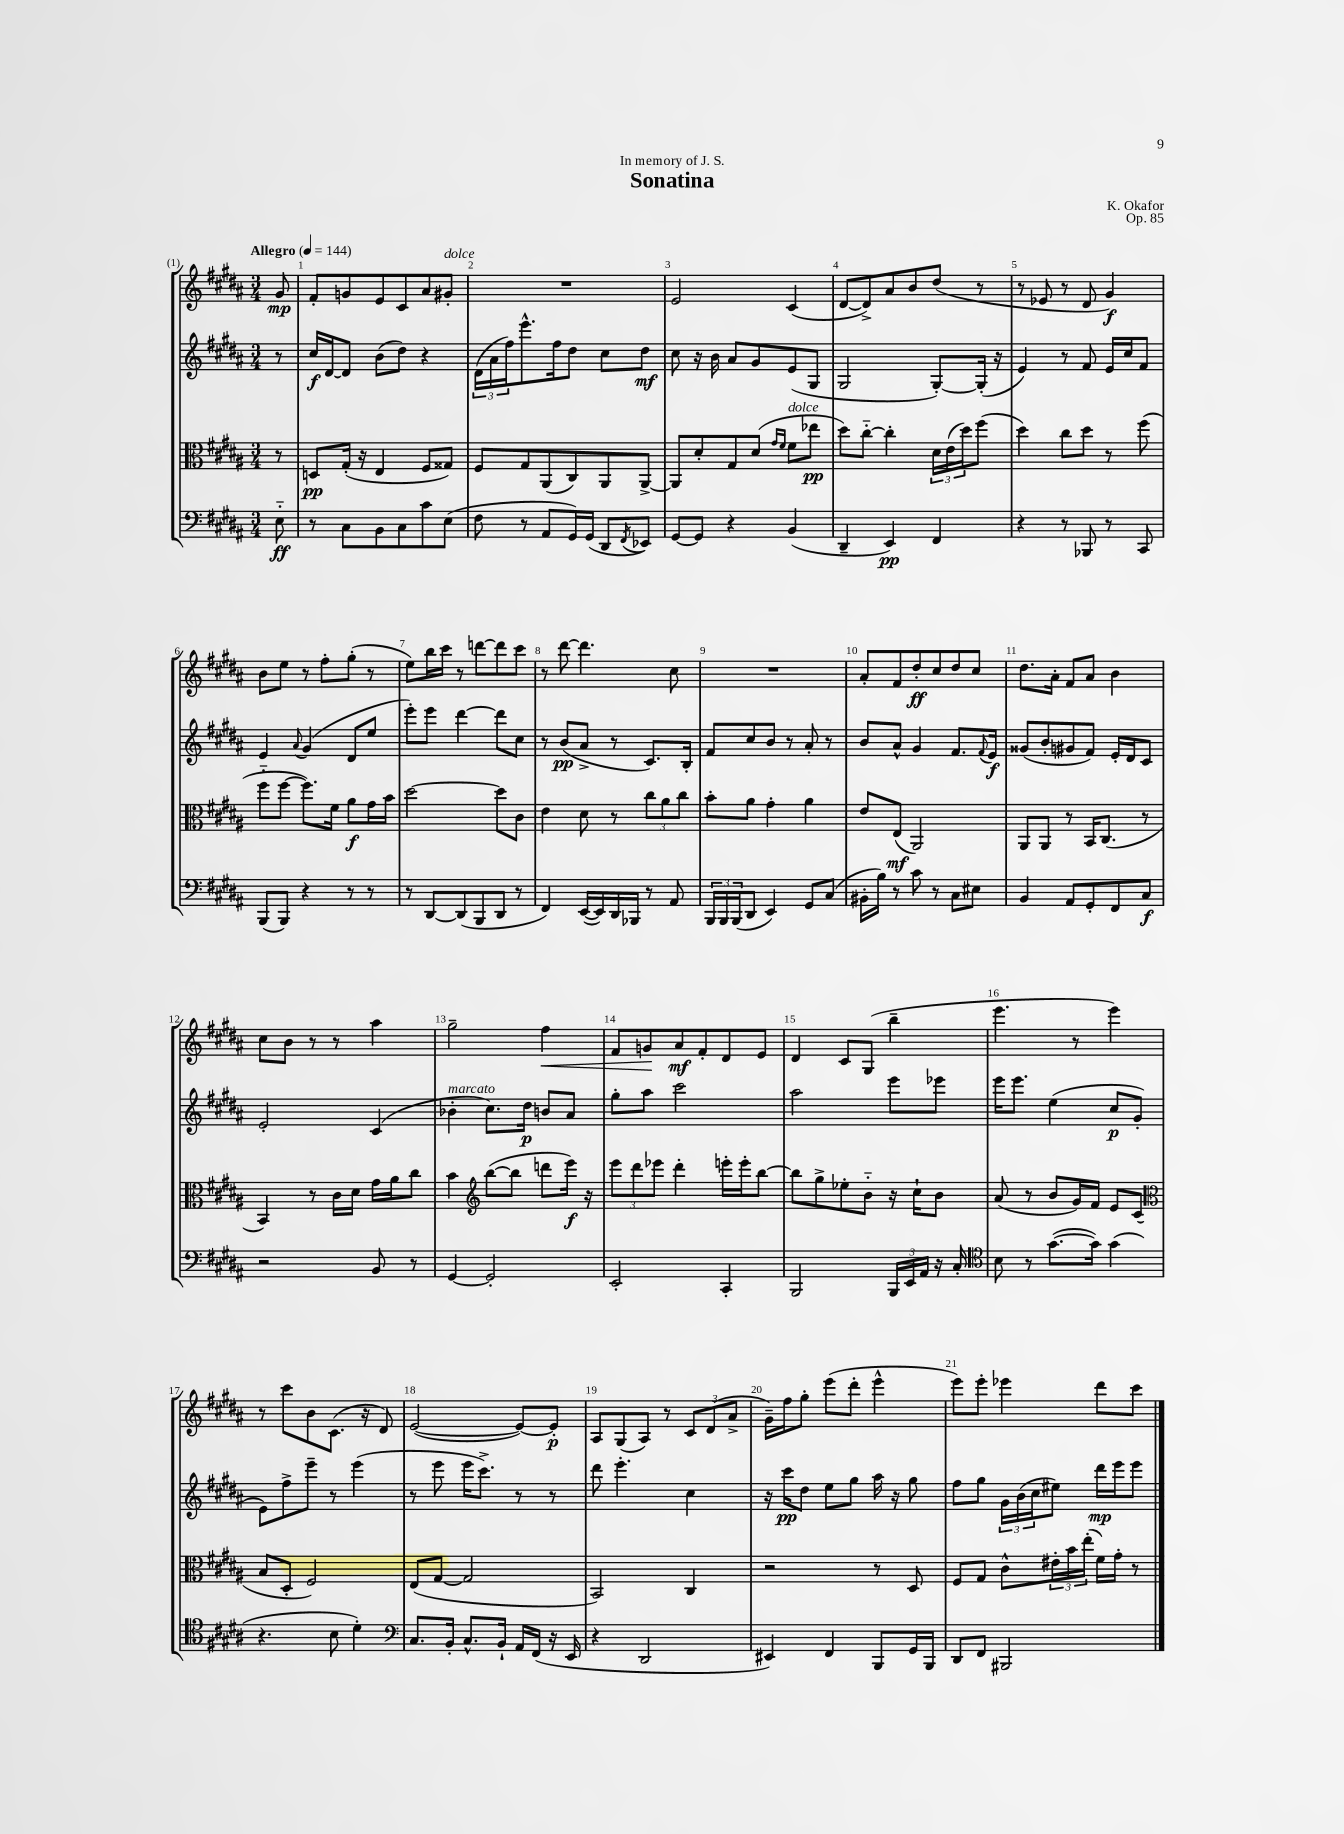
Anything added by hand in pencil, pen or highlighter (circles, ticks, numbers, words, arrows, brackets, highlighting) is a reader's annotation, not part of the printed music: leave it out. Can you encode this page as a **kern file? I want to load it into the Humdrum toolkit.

**kern	**dynam	**kern	**dynam	**kern	**dynam	**kern	**dynam
*part4	*part4	*part3	*part3	*part2	*part2	*part1	*part1
*staff4	*staff4	*staff3	*staff3	*staff2	*staff2	*staff1	*staff1
*clefF4	*	*clefC3	*	*clefG2	*	*clefG2	*
*k[f#c#g#d#a#]	*	*k[f#c#g#d#a#]	*	*k[f#c#g#d#a#]	*	*k[f#c#g#d#a#]	*
*M3/4	*	*M3/4	*	*M3/4	*	*M3/4	*
*MM144	*	*MM144	*	*MM144	*	*MM144	*
=	=	=	=	=	=	=	=
!	!	!	!	!	!	!LO:TX:a:B:t=Allegro	!
8E\	ff	8r	.	8r	.	8g#/	mp
=1	=1	=1	=1	=1	=1	=1	=1
8r	.	8Dn/L	pp	16cc#/LL	f	8f#'/L	.
.	.	.	.	[16d#/J	.	.	.
8C#\L	.	(16G#'/Jk	.	8d#/J]	.	8gn/	.
.	.	16r	.	.	.	.	.
8BB\	.	4E/	.	(8b\L	.	8e/	.
8C#\	.	.	.	8dd#\J)	.	8c#/	.
8c#\	.	8F#/L	.	4r	.	8a#/	.
!	!	!	!	!	!	!LO:TX:a:i:t=dolce	!
(8E\J	.	8G##X/J)	.	.	.	8g#X'/J	.
=2	=2	=2	=2	=2	=2	=2	=2
8F#\	.	8F#/L	.	(24d#\LL	.	2.r	.
.	.	.	.	24a#\	.	.	.
.	.	.	.	24ff#\J)	.	.	.
8r	.	8G#/	.	8.eee^^\	.	.	.
8AA#/L	.	(8AA#/	.	.	.	.	.
.	.	.	.	16ff#\k	.	.	.
16GG#/L)	.	8C#/)	.	8dd#\J	.	.	.
(16GG#/JJ	.	.	.	.	.	.	.
8DD#/L	.	8AA#/	.	8cc#\L	.	.	.
8qFF#/	.	.	.	.	.	.	.
8EE-X/J)	.	[8AA#^/J	.	8dd#\J	mf	.	.
=3	=3	=3	=3	=3	=3	=3	=3
[8GG#/L	.	8AA#/L]	.	8cc#\	.	2e/	.
8GG#/J]	.	8d#'/	.	16r	.	.	.
.	.	.	.	16b\	.	.	.
4r	.	8G#/	.	8a#/L	.	.	.
.	.	(8d#/J	.	8g#/	.	.	.
.	.	16qqg#/LL	.	.	.	.	.
.	.	16qqf#/JJ	.	.	.	.	.
!	!	!LO:TX:a:i:t=dolce	!	!	!	!	!
(4BB/	.	8f#\L	.	(8e/	.	(4c#/	.
.	.	8ee-X\J	pp	8G#/J	.	.	.
=4	=4	=4	=4	=4	=4	=4	=4
4DD#~/	.	8dd#\L)	.	2G#/	.	[8d#/L	.
.	.	[8cc#\J	.	.	.	8d#^/])	.
4EE/)	pp	4cc#'\]	.	.	.	8a#/	.
.	.	.	.	.	.	8b/	.
4FF#/	.	24d#\LL	.	[8G#'/L)	.	(8dd#/J	.
.	.	(24e\	.	.	.	.	.
.	.	24dd#\J)	.	.	.	.	.
.	.	(8ff#\J	.	(16G#'/Jk]	.	8r	.
.	.	.	.	16r	.	.	.
=5	=5	=5	=5	=5	=5	=5	=5
4r	.	4dd#\)	.	4e/)	.	8r	.
.	.	.	.	.	.	8e-X/	.
8r	.	8cc#\L	.	8r	.	8r	.
8BBB-X/	.	8dd#\J	.	8f#/	.	8d#/	.
8r	.	8r	.	16e/LL	.	4g#/)	f
.	.	.	.	16cc#/J	.	.	.
8CC#/	.	(8ff#\	.	8f#/J	.	.	.
!!LO:LB:g=z
=6	=6	=6	=6	=6	=6	=6	=6
(8BBB/L	.	8ff#\L	.	4e/	.	8b\L	.
8BBB/J)	.	[8ff#\J	.	.	.	8ee\J	.
.	.	.	.	8qqa#/	.	.	.
4r	.	8.ff#\L])	.	(4g#/	.	8r	.
.	.	.	.	.	.	8ff#'\L	.
.	.	16f#\Jk	.	.	.	.	.
8r	.	8a#\L	f	8d#/L	.	(8gg#'\J	.
8r	.	16g#\L	.	8ee/J	.	8r	.
.	.	16b\JJ	.	.	.	.	.
=7	=7	=7	=7	=7	=7	=7	=7
8r	.	[2dd#\	.	8eee'\L)	.	8ee\L)	.
[8DD#/L	.	.	.	8eee\J	.	16bb\L	.
.	.	.	.	.	.	16ccc#\JJ	.
(8DD#/]	.	.	.	[4ddd#\	.	8r	.
8BBB/	.	.	.	.	.	[8dddn\L	.
8DD#/J	.	8dd#\L]	.	8ddd#\L]	.	8ddd\]	.
8r	.	8c#\J	.	8cc#\J	.	8ccc#\J	.
=8	=8	=8	=8	=8	=8	=8	=8
4FF#/)	.	4e\	.	8r	.	8r	.
.	.	.	.	(8b/L	pp	[8ddd#\	.
([16EE/LL	.	8d#\	.	8a#^/J	.	4.ddd#\]	.
16EE/])	.	.	.	.	.	.	.
16DD#/	.	8r	.	8r	.	.	.
16BBB-X/JJ	.	.	.	.	.	.	.
8r	.	12cc#\L	.	8.c#/L)	.	.	.
.	.	12a#\	.	.	.	.	.
8AA#/	.	.	.	.	.	8cc#\	.
.	.	12cc#\J	.	.	.	.	.
.	.	.	.	16B'/Jk	.	.	.
=9	=9	=9	=9	=9	=9	=9	=9
24BBB/LL	.	8b'\L	.	8f#/L	.	2.r	.
24BBB/	.	.	.	.	.	.	.
(24BBB/J	.	.	.	.	.	.	.
8DD#/J	.	8a#\J	.	8cc#/	.	.	.
4EE/)	.	4g#'\	.	8b/J	.	.	.
.	.	.	.	8r	.	.	.
8GG#/L	.	4a#\	.	8a#'/	.	.	.
(8C#/J	.	.	.	8r	.	.	.
=10	=10	=10	=10	=10	=10	=10	=10
16BB#X'\LL	.	8e/L	.	8b/L	.	8a#'/L	.
16B\JJ)	.	.	.	.	.	.	.
8r	.	(8E/J	mf	8a#^^/J	.	8f#/	.
8c#\	.	2AA#/)	.	4g#/	.	8dd#'/	ff
8r	.	.	.	.	.	8cc#/	.
8C#\L	.	.	.	8.f#/L	.	8dd#/	.
8E#X\J	.	.	.	.	.	8cc#/J	.
.	.	.	.	8qqf#/	.	.	.
.	.	.	.	16e/Jk	f	.	.
=11	=11	=11	=11	=11	=11	=11	=11
4BB/	.	8AA#/L	.	(8g##X/L	.	8.dd#\L	.
.	.	8AA#/J	.	8b'/	.	.	.
.	.	.	.	.	.	16a#'\Jk	.
8AA#/L	.	8r	.	8g#X/	.	8f#/L	.
8GG#'/	.	16BB/KL	.	8f#/J)	.	8a#/J	.
.	.	(8.C#/J	.	.	.	.	.
8FF#/	.	.	.	16e'/LL	.	4b\	.
.	.	.	.	16d#/J	.	.	.
8C#/J	f	8r	.	8c#/J	.	.	.
!!LO:LB:g=z
=12	=12	=12	=12	=12	=12	=12	=12
2r	.	4BB/)	.	2e'/	.	8cc#\L	.
.	.	.	.	.	.	8b\J	.
.	.	8r	.	.	.	8r	.
.	.	16c#\LL	.	.	.	8r	.
.	.	16d#\JJ	.	.	.	.	.
8BB/	.	16g#\LL	.	(4c#/	.	4aa#\	.
.	.	16a#\J	.	.	.	.	.
8r	.	8cc#\J	.	.	.	.	.
=13	=13	=13	=13	=13	=13	=13	=13
!	!	!	!	!LO:TX:a:i:t=marcato	!	!	!
[4GG#/	.	4b\	.	4b-X'\	.	2gg#~\	.
*	*	*clefG2	*	*	*	*	*
2GG#'/]	.	([8bb\L	.	8.cc#\L)	.	.	.
.	.	8bb\J]	.	.	.	.	.
.	.	.	.	16dd#\Jk	p	.	.
!	!	!	!	!	!	!	!LO:HP:b
.	.	8dddn\L	.	8bn/L	.	4ff#\	<
.	.	16eee\Jk)	f	8a#/J	.	.	.
.	.	16r	.	.	.	.	.
=14	=14	=14	=14	=14	=14	=14	=14
2EE'/	.	12eee\L	.	8gg#'\L	.	8f#/L	.
.	.	12ddd#\	.	.	.	.	.
.	.	.	.	8aa#\J	.	8gn/	.
.	.	12eee-X\J	.	.	.	.	.
.	.	4ddd#'\	.	2ccc#\	.	8a#/	[ mf
.	.	.	.	.	.	8f#'/	.
4CC#'/	.	16eeen'\LL	.	.	.	8d#/	.
.	.	16eee'\J	.	.	.	.	.
.	.	[8bb\J	.	.	.	8e/J	.
=15	=15	=15	=15	=15	=15	=15	=15
2BBB/	.	8bb\L]	.	2aa#\	.	4d#/	.
.	.	8gg#^\	.	.	.	.	.
.	.	8ee-X'\	.	.	.	8c#/L	.
.	.	8b\J	.	.	.	(8G#/J	.
24BBB/LL	.	16r	.	8eee\L	.	4bb~\	.
24EE/	.	.	.	.	.	.	.
.	.	16cc#`\KL	.	.	.	.	.
24AA#/JJ	.	.	.	.	.	.	.
16r	.	8b\J	.	8eee-X\J	.	.	.
16C#'/	.	.	.	.	.	.	.
=16	=16	=16	=16	=16	=16	=16	=16
*clefC4	*	*	*	*	*	*	*
8B\	.	(8a#/	.	16eee\KL	.	4.eee\	.
.	.	.	.	8.eee\J	.	.	.
8r	.	8r	.	.	.	.	.
([8.g#\L	.	8b/L	.	(4ee\	.	.	.
.	.	16g#/L)	.	.	.	8r	.
16g#\Jk])	.	16f#/JJ	.	.	.	.	.
(4g#\	.	8e/L	.	8cc#/L	p	4eee\)	.
.	.	(8c#/J	.	8g#'/J	.	.	.
!!LO:LB:g=z
=17	=17	=17	=17	=17	=17	=17	=17
*	*	*clefC3	*	*	*	*	*
4.r	.	8B/L	.	8e\L)	.	8r	.
.	.	8D#'/J	.	8ff#^\	.	8ccc#\L	.
.	.	2F#/)	.	8eee~\J	.	8b\	.
8B\	.	.	.	8r	.	(8.c#\J	.
4d#'\)	.	.	.	(4eee\	.	.	.
.	.	.	.	.	.	16r	.
.	.	.	.	.	.	8d#/)	.
=18	=18	=18	=18	=18	=18	=18	=18
*clefF4	*	*	*	*	*	*	*
8.C#/L	.	(8E/L	.	8r	.	([2e/	.
.	.	[8G#/J	.	8eee\	.	.	.
16BB'/Jk	.	.	.	.	.	.	.
8.C#^^/L	.	2G#/]	.	16eee\KL	.	.	.
.	.	.	.	8.ccc#^\J)	.	.	.
16BB`/Jk	.	.	.	.	.	.	.
16AA#/LL	.	.	.	8r	.	8e/L_)	.
(16FF#/JJ	.	.	.	.	.	.	.
16r	.	.	.	8r	.	8e'/J]	p
16EE/	.	.	.	.	.	.	.
=19	=19	=19	=19	=19	=19	=19	=19
4r	.	2BB/)	.	8ddd#\	.	8A#/L	.
.	.	.	.	4.eee'\	.	(8G#/	.
2DD#/	.	.	.	.	.	8A#/J)	.
.	.	.	.	.	.	8r	.
.	.	4C#/	.	4cc#\	.	12c#/L	.
.	.	.	.	.	.	(12d#/	.
.	.	.	.	.	.	12a#^/J	.
=20	=20	=20	=20	=20	=20	=20	=20
4EE#X/)	.	2r	.	16r	.	16g#~\LL)	.
.	.	.	.	16ccc#\KL	pp	16ff#\J	.
.	.	.	.	8dd#\J	.	8gg#'\J	.
4FF#/	.	.	.	8ee\L	.	(8eee\L	.
.	.	.	.	8gg#\J	.	8ddd#'\J	.
8BBB/L	.	8r	.	16aa#\	.	4eee^^\	.
.	.	.	.	16r	.	.	.
16GG#/L	.	8D#/	.	8gg#\	.	.	.
16BBB/JJ	.	.	.	.	.	.	.
=21	=21	=21	=21	=21	=21	=21	=21
8DD#/L	.	8F#/L	.	8ff#\L	.	8eee\L)	.
8FF#/J	.	8G#/J	.	8gg#\J	.	8eee'\J	.
2BBB#X/	.	8c#^^\L	.	24g#\LL	.	4eee-X\	.
.	.	.	.	(24b\	.	.	.
.	.	.	.	24cc#\J	.	.	.
.	.	24e#X'\L	.	8ee#X\J)	.	.	.
.	.	24b\	.	.	.	.	.
.	.	(24ee'\JJ	.	.	.	.	.
.	.	16f#\LL)	.	16ddd#\LL	mp	8ddd#\L	.
.	.	16g#'\JJ	.	16eee\J	.	.	.
.	.	8r	.	8eee\J	.	8ccc#\J	.
==	==	==	==	==	==	==	==
*-	*-	*-	*-	*-	*-	*-	*-
